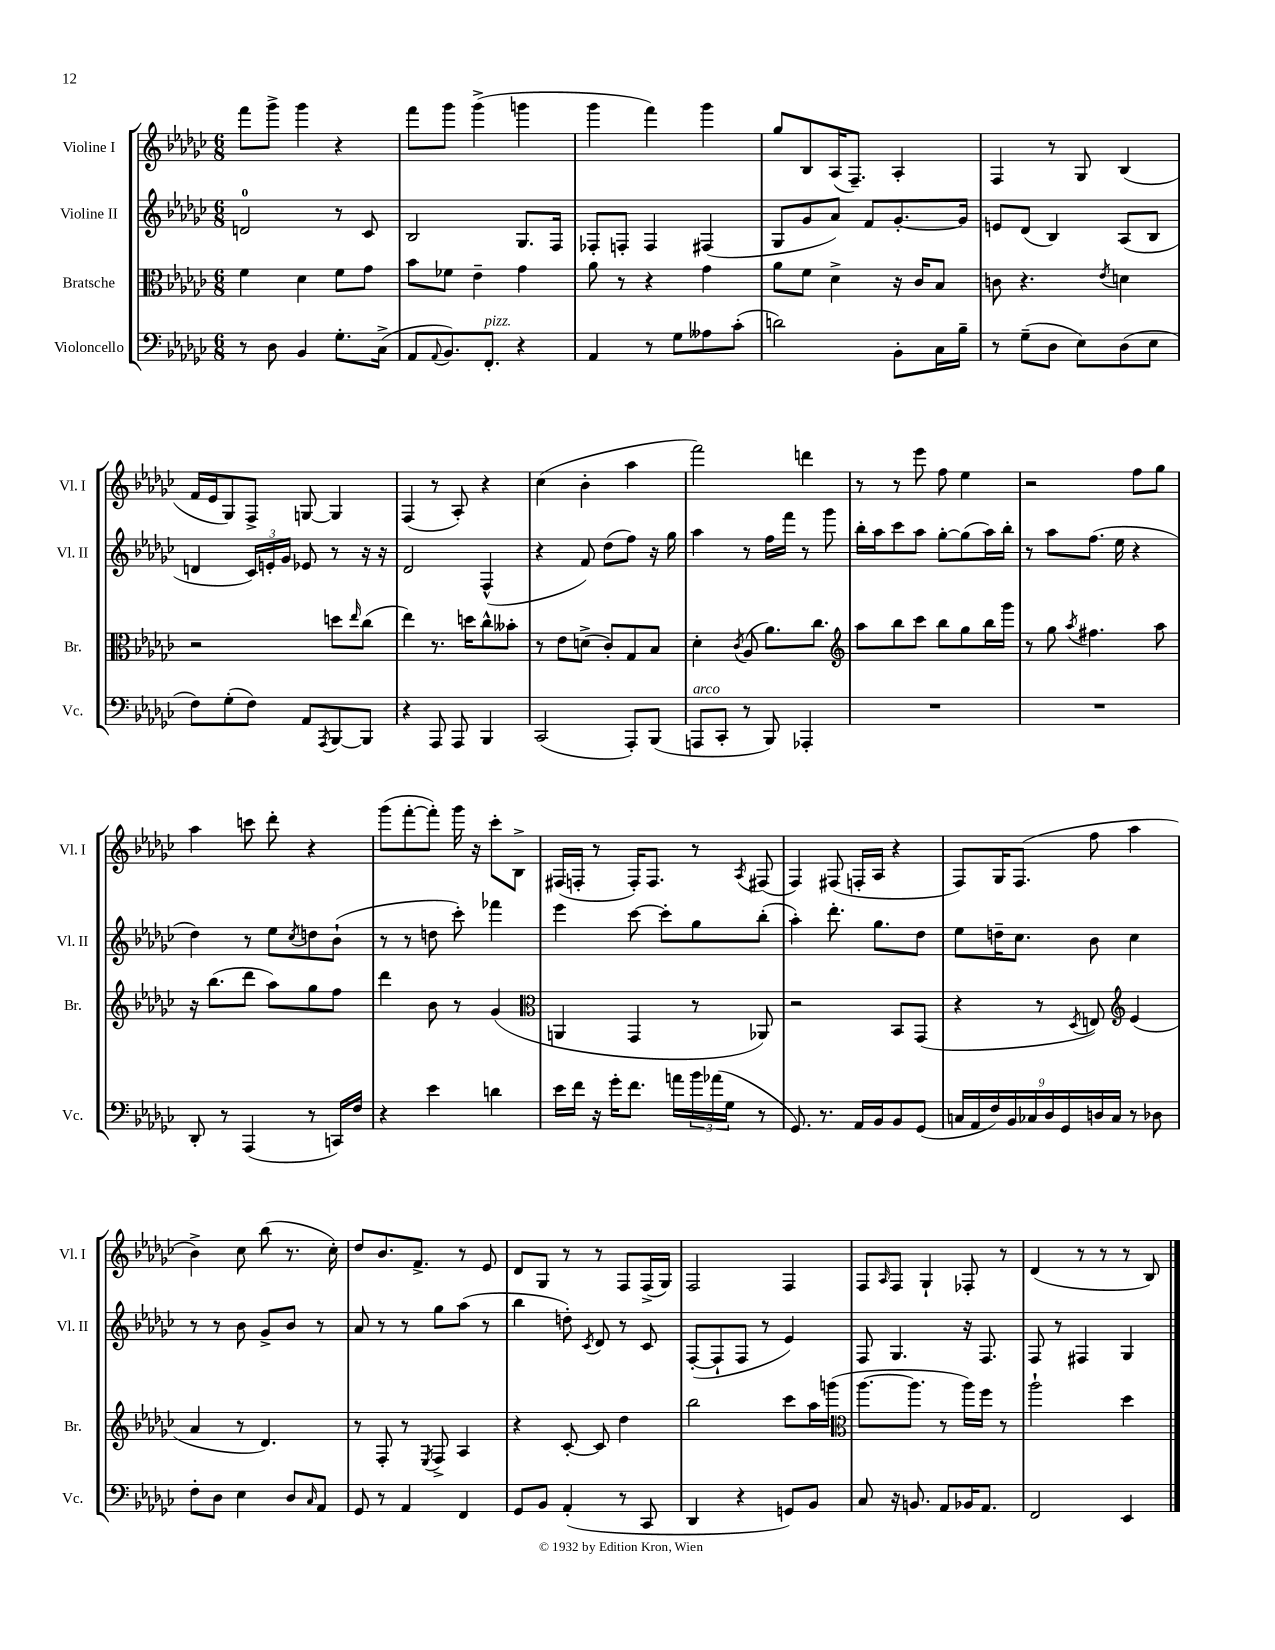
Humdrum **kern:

**kern	**kern	**kern	**kern
*part4	*part3	*part2	*part1
*staff4	*staff3	*staff2	*staff1
*I"Violoncello	*I"Bratsche	*I"Violine II	*I"Violine I
*I'Vc.	*I'Br.	*I'Vl. II	*I'Vl. I
*clefF4	*clefC3	*clefG2	*clefG2
*k[b-e-a-d-g-c-]	*k[b-e-a-d-g-c-]	*k[b-e-a-d-g-c-]	*k[b-e-a-d-g-c-]
*M6/8	*M6/8	*M6/8	*M6/8
=1	=1	=1	=1
8r	4f\	2dn/	8fff\L
8D-\	.	.	8ggg-^\J
4BB-/	4d-\	.	4ggg-\
8.G-'\L	8f\L	8r	4r
.	8g-\J	8c-/	.
(16C-^\Jk	.	.	.
=2	=2	=2	=2
8AA-/L	8b-\L	2B-/	8fff\L
8qqAA-/	.	.	.
8.BB-/)	8f-X\J	.	8ggg-\J
.	4e-~\	.	(4ggg-^\
!LO:TX:a:i:t=pizz.	!	!	!
8.FF'/J	.	.	.
4r	4g-\	8.G-/L	4gggn\
.	.	16F/Jk	.
=3	=3	=3	=3
4AA-/	8a-\	8F-X'/L	4ggg-\
.	8r	8Fn'/J	.
8r	4r	4F/	4fff\)
8G-\L	.	.	.
8A--X\	4g-\	(4F#X/	4ggg-\
(8c-'\J	.	.	.
=4	=4	=4	=4
2dn\)	8a-\L	8G-/L	8gg-/L
.	8f\J	8g-/	8B-/
.	4d-^\	8a-/J)	(16A-/K
.	.	.	8.F~/J)
.	.	8f/L	.
8BB-'\L	16r	[8.g-'/	4A-'/
.	16c-/KL	.	.
16C-\L	8B-/J	.	.
16B-~\JJ	.	16g-/Jk]	.
=5	=5	=5	=5
8r	8cn\	8en/L	4F/
(8G-~\L	4.r	(8d-/J	.
8D-\J	.	4B-/)	8r
8E-\L)	.	.	8G-/
.	8qe-/	.	.
(8D-\	4dn\	(8A-/L	(4B-/
8E-\J	.	8B-/J	.
!!LO:LB:g=z
=6	=6	=6	=6
8F\L)	2r	4dn/	16f/LL
.	.	.	16e-/J
(8G-'\	.	.	8G-/)
8F\J)	.	24c-/LL)	8F^/J
.	.	24en'/	.
.	.	24g-/JJ	.
8AA-/L	.	8e-X/	[8Gn/
8qAAA-/	.	.	.
[8BBB-/	8ddn\L	8r	4G/]
.	16qqee-/	.	.
8BBB-/J]	(8cc-\J	16r	.
.	.	16r	.
=7	=7	=7	=7
4r	4ee-\)	2d-/	(4F/
8AAA-/	8.r	.	8r
8AAA-/	.	.	8A-'/)
.	16ddn\KL	.	.
4BBB-/	8cc-^^\	(4F^^/	4r
.	8b--X'\J	.	.
=8	=8	=8	=8
(2CC-/	8r	4r	(4cc-\
.	8e-\L	.	.
.	(8dn^\J	8f/)	4b-'\
.	8c-'/L)	(8dd-\L	.
8AAA-'/L)	8G-/	8ff\J)	4aa-\
(8BBB-/J	8B-/J	16r	.
.	.	16gg-\	.
=9	=9	=9	=9
!LO:TX:a:i:t=arco	!	!	!
8AAAn/L	4d-'\	4aa-\	2fff\)
8CC-'/J	.	.	.
.	8qc-/	.	.
8r	(8A-/	8r	.
8BBB-/)	8.a-\L)	16ff\LL	.
.	.	16fff\JJ	.
4AAA-X'/	.	8r	4dddn\
.	8.cc-\J	.	.
.	.	8ggg-\	.
=10	=10	=10	=10
*	*clefG2	*	*
2.r	8aa-\L	16bb-'\LL	8r
.	.	16aa-\J	.
.	8bb-\	8ccc-\	8r
.	8ccc-\J	8aa-\J	8eee-\
.	8bb-\L	[8gg-'\L	8ff\
.	8gg-\	(8gg-\]	4ee-\
.	16bb-\L	16aa-\L)	.
.	16ggg-\JJ	16bb-'\JJ	.
=11	=11	=11	=11
2.r	8r	8r	2r
.	8gg-\	8aa-\L	.
.	8qaa-/	.	.
.	4.ff#X\	(8.ff\J	.
.	.	16ee-\	.
.	.	4r	8ff\L
.	8aa-\	.	8gg-\J
!!LO:LB:g=z
=12	=12	=12	=12
8DD-'/	16r	4dd-\)	4aa-\
.	(8.bb-\L	.	.
8r	.	.	.
(4AAA-/	8ddd-\J	8r	8cccn\
.	8aa-\L)	8ee-\L	8ddd-'\
.	.	8qcc-/	.
8r	8gg-\	8ddn\	4r
16CCn/LL)	8ff\J	(8b-`\J	.
16F/JJ	.	.	.
=13	=13	=13	=13
4r	4ddd-\	8r	(8ggg-\L
.	.	8r	[8fff'\
4e-\	8b-\	8ddn\	8fff'\J])
.	8r	8ccc-'\)	16ggg-\
.	.	.	16r
4dn\	(4g-/	4fff-X\	8ccc-'\L
.	.	.	8B-^\J
=14	=14	=14	=14
*	*clefC3	*	*
16e-\LL	4AAn/	4eee-\	(16F#X/LL
16f\JJ	.	.	16Fn'/JJ
16r	.	.	8r
16g-'\KL	.	.	.
8.f\J	4GG-/	[8ccc-\	16F'/KL)
.	.	.	8.F/J
.	.	8ccc-'\L]	.
16an\LL	.	.	.
24b-\	8r	8gg-\	8r
(24a-X\	.	.	.
24G-\JJ	.	.	.
.	.	.	8qA-/
8r	8AA-X/)	(8bb-'\J	(8F#X/
=15	=15	=15	=15
8.GG-/)	2r	4aa-'\)	4F/)
8.r	.	.	.
.	.	8.ddd-'\	(8F#X/
16AA-/LL	.	.	16Fn'/LL
16BB-/J	.	8.gg-\L	16A-/JJ
8BB-/	8BB-/L	.	4r
(8GG-/J	(8GG-/J	8dd-\J	.
=16	=16	=16	=16
18Cn/LL	4r	8ee-\L	8F/L)
18AA-/	.	.	.
18F/)	.	.	.
.	.	16ddn~\K	16G-/K
18BB-/	.	.	.
.	.	8.cc-\J	(8.F/J
18C-X/	.	.	.
.	8r	.	.
18D-/	.	.	.
18GG-/	.	.	.
.	8qD-/	.	.
.	8En/)	8b-\	8ff\
18Dn/	.	.	.
18C-/JJ	.	.	.
*	*clefG2	*	*
8r	(4e-/	4cc-\	4aa-\
8D-X\	.	.	.
!!LO:LB:g=z
=17	=17	=17	=17
8F'\L	4a-/	8r	4b-^\)
8D-\J	.	8r	.
4E-\	8r	8b-\	8cc-\
.	4.d-/)	8g-^/L	(8bb-\
8D-/L	.	8b-/J	8.r
16qqC-/	.	.	.
8AA-/J	.	8r	.
.	.	.	16cc-'\)
=18	=18	=18	=18
8GG-/	8r	8a-/	8dd-/L
8r	8F'/	8r	8.b-/
4AA-/	8r	8r	.
.	.	.	8.f^/J
.	8qE-/	.	.
.	8F^/	8gg-\L	.
4FF/	4A-/	(8aa-\J	8r
.	.	8r	8e-/
=19	=19	=19	=19
8GG-/L	4r	4bb-\	8d-/L
8BB-/J	.	.	8G-/J
(4AA-'/	[8c-'/	8ddn'\)	8r
.	.	8qc-/	.
.	8c-/]	8d-/	8r
8r	4dd-\	8r	8F/L
8CC-/	.	8c-/	(16F^/L
.	.	.	16G-/JJ)
=20	=20	=20	=20
4DD-/	2bb-\	([8F'/L	2F/
.	.	8F`/]	.
4r	.	8F/J	.
.	.	8r	.
8GGn/L)	8ccc-\L	4e-/)	4F/
8BB-/J	16aa-\L	.	.
.	(16gggn\JJ	.	.
=21	=21	=21	=21
*	*clefC3	*	*
8C-/	[8.aa-\L	8F/	8F/L
.	.	.	16qqA-/
16r	.	4.G-/	8F/J
8.BBn/	8.aa-\J]	.	.
.	.	.	4G-`/
8AA-/L	8r	.	.
16BB-X/K	16aa-\LL)	16r	8F-X'/
8.AA-/J	16ff\JJ	8.F/	.
.	8r	.	8r
=22	=22	=22	=22
2FF/	2aa-`\	8F/	(4d-/
.	.	8r	.
.	.	4F#X/	8r
.	.	.	8r
4EE-/	4dd-\	4G-/	8r
.	.	.	8B-/)
==	==	==	==
*-	*-	*-	*-
